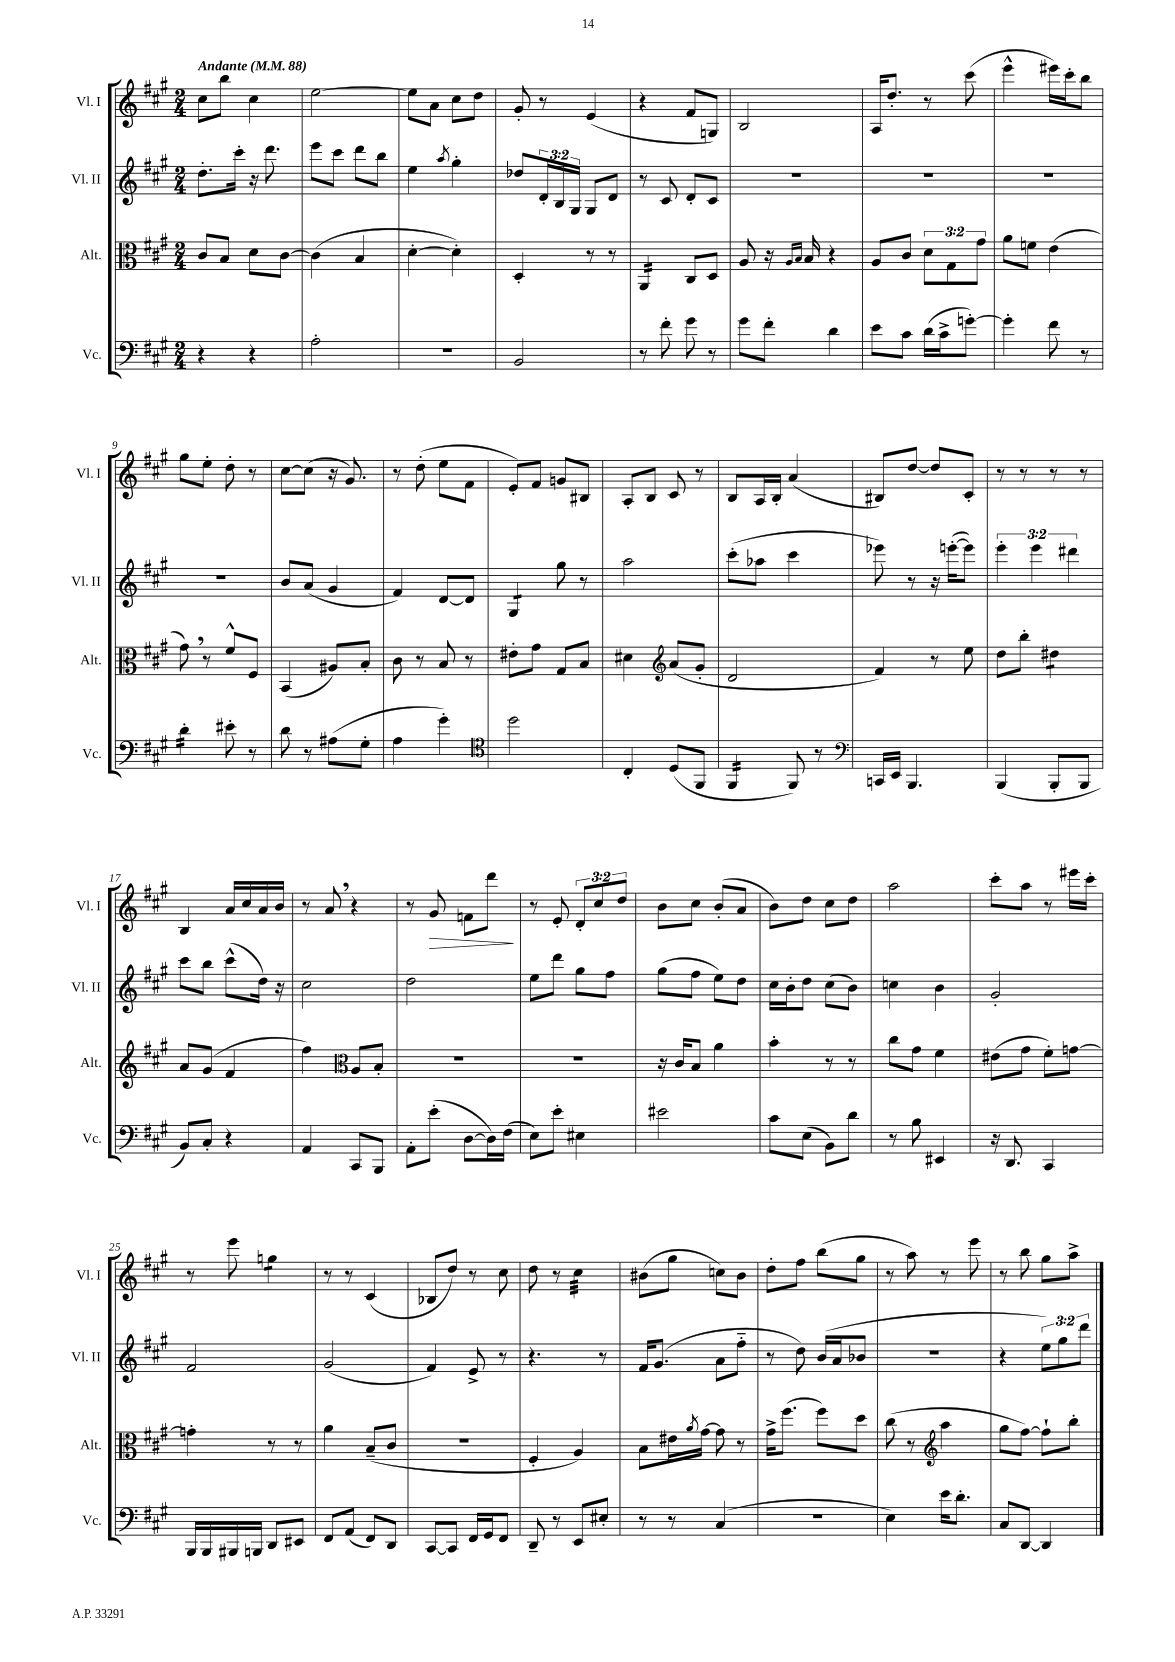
<<
\new StaffGroup <<
\new Staff = "s0" \with { instrumentName = "Vl. I" shortInstrumentName = "Vl. I" } {
    \clef treble \key a \major \numericTimeSignature \time 2/4 \override Staff.TupletNumber.text = #tuplet-number::calc-fraction-text \tempo "Andante" 4 = 88
    cis''8 b''8 cis''4 |
    e''2~ |
    e''8 a'8 cis''8 d''8 |
    gis'8-. r8 e'4( |
    r4 fis'8 g8) |
    b2 |
    a16 d''8.-. r8 cis'''8( |
    e'''4-^ eis'''16) cis'''16-. b''8 |
    gis''8 e''8-. d''8-. r8 |
    cis''8~ cis''8( r16 gis'8.) |
    r8 d''8-.( e''8 fis'8 |
    e'8-.) fis'8 g'8 bis8 |
    a8-. b8 cis'8 r8 |
    b8 a16 b16-. a'4( |
    bis8) d''8~ d''8 cis'8-. |
    r8 r8 r8 r8 |
    b4 a'16 cis''16 a'16 b'16 |
    r8 a'8 \breathe r4 |
    r8 gis'8\> f'8 d'''8\! |
    r8 e'8-. \tuplet 3/2 { d'8-. cis''8 d''8 } |
    b'8 cis''8 b'8-.( a'8 |
    b'8) d''8 cis''8 d''8 |
    a''2 |
    cis'''8-. a''8 r8 eis'''16 cis'''16-. |
    r8 e'''8 g''4:8 |
    r8 r8 cis'4( |
    bes8 d''8) r8 cis''8 |
    d''8 r8 cis''4:32 |
    bis'8( gis''8 c''8) bis'8 |
    d''8-. fis''8 b''8( gis''8 |
    r8 a''8) r8 e'''8 |
    r8 b''8 gis''8 a''8-> \bar "|." |
}
\new Staff = "s1" \with { instrumentName = "Vl. II" shortInstrumentName = "Vl. II" } {
    \clef treble \key a \major \numericTimeSignature \time 2/4 \override Staff.TupletNumber.text = #tuplet-number::calc-fraction-text
    d''8.-. cis'''16-. r16 d'''8. |
    e'''8 cis'''8 d'''8 b''8 |
    e''4 \acciaccatura { a''8 } gis''4-. |
    des''8 \tuplet 3/2 { d'16-. b16 gis16 } gis8 d'8 |
    r8 cis'8 d'8-. cis'8 |
    R2 |
    R2 |
    R2 |
    R2 |
    b'8 a'8( gis'4 |
    fis'4) d'8~ d'8 |
    gis4:8 gis''8 r8 |
    a''2 |
    cis'''8-.( aes''8 cis'''4 |
    ees'''8) r8 r16 e'''16~-.( e'''8) |
    \tuplet 3/2 { e'''4-. e'''4 dis'''4 } |
    cis'''8 b''8 cis'''8-^( d''16) r16 |
    cis''2 |
    d''2 |
    e''8 d'''8 gis''8 fis''8 |
    gis''8( fis''8 e''8) d''8 |
    cis''16 b'16-. d''8 cis''8( b'8) |
    c''4 b'4 |
    gis'2-. |
    fis'2 |
    gis'2( |
    fis'4) e'8-> r8 |
    r4. r8 |
    fis'16 gis'8.( a'8 fis''8-_ |
    r8 d''8) b'16( a'16 bes'8 |
    r2 |
    r4 \tuplet 3/2 { e''8) gis''8 d'''8 } \bar "|." |
}
\new Staff = "s2" \with { instrumentName = "Alt." shortInstrumentName = "Alt." } {
    \clef alto \key a \major \numericTimeSignature \time 2/4 \override Staff.TupletNumber.text = #tuplet-number::calc-fraction-text
    cis'8 b8 d'8 cis'8~ |
    cis'4( b4 |
    d'4~-. d'4-.) |
    d4-. r8 r8 |
    a,4:16 cis8 d8 |
    a8 r16 \grace { a16 b16 } b16 r4 |
    a8 cis'8 \tuplet 3/2 { d'8 gis8 gis'8 } |
    a'8 f'8 e'4( |
    gis'8) \breathe r8 fis'8-^ fis8 |
    b,4( ais8) b8-. |
    cis'8 r8 b8 r8 |
    eis'8-. gis'8 gis8 b8 |
    dis'4 \clef treble a'8( gis'8-. |
    d'2 |
    fis'4) r8 e''8 |
    d''8 b''8-. dis''4:8 |
    a'8 gis'8( fis'4 |
    fis''4) \clef alto a8 b8-. |
    R2 |
    R2 |
    r16 cis'16 b8 a'4 |
    b'4-. r8 r8 |
    cis''8 gis'8 fis'4 |
    eis'8( gis'8 fis'8-.) g'8~ |
    g'4-. r8 r8 |
    a'4 b8--( cis'8 |
    r2 |
    fis4-. a4) |
    b8 eis'16 \acciaccatura { a'8 } gis'16~ gis'8 r8 |
    gis'16-> fis''8.( fis''8) d''8 |
    cis''8( r8 \clef treble a''4 |
    gis''8 fis''8~) fis''8-! b''8-. \bar "|." |
}
\new Staff = "s3" \with { instrumentName = "Vc." shortInstrumentName = "Vc." } {
    \clef bass \key a \major \numericTimeSignature \time 2/4
    r4 r4 |
    a2-. |
    R2 |
    b,2 |
    r8 fis'8-. gis'8 r8 |
    gis'8 fis'8-. d'4 |
    e'8 cis'8 d'16( cis'16-> g'8~-.) |
    g'4-. fis'8 r8 |
    d'4:16-. eis'8-. r8 |
    d'8 r8 ais8( gis8-. |
    a4 gis'4-.) |
    \clef tenor d''2 |
    cis4-. d8( fis,8 |
    fis,4:16 fis,8) r8 |
    \clef bass c,16 e,16 b,,4. |
    b,,4( b,,8-. b,,8 |
    b,8) cis8-. r4 |
    a,4 cis,8 b,,8 |
    a,8-. e'8-.( d8~ d16) fis16( |
    e8) e'8-. eis4 |
    eis'2 |
    cis'8 e8( b,8) d'8 |
    r8 b8 eis,4 |
    r16 d,8. cis,4 |
    b,,16 b,,16 bis,,16 b,,16 d,8 eis,8 |
    fis,8 a,8( fis,8) d,8 |
    cis,8~ cis,8 fis,16 gis,16 fis,8 |
    d,8-- r8 e,8 eis8-. |
    r8 r8 cis4( |
    r2 |
    e4) e'16 d'8.-. |
    cis8 d,8~ d,4 \bar "|." |
}
>>
>>
